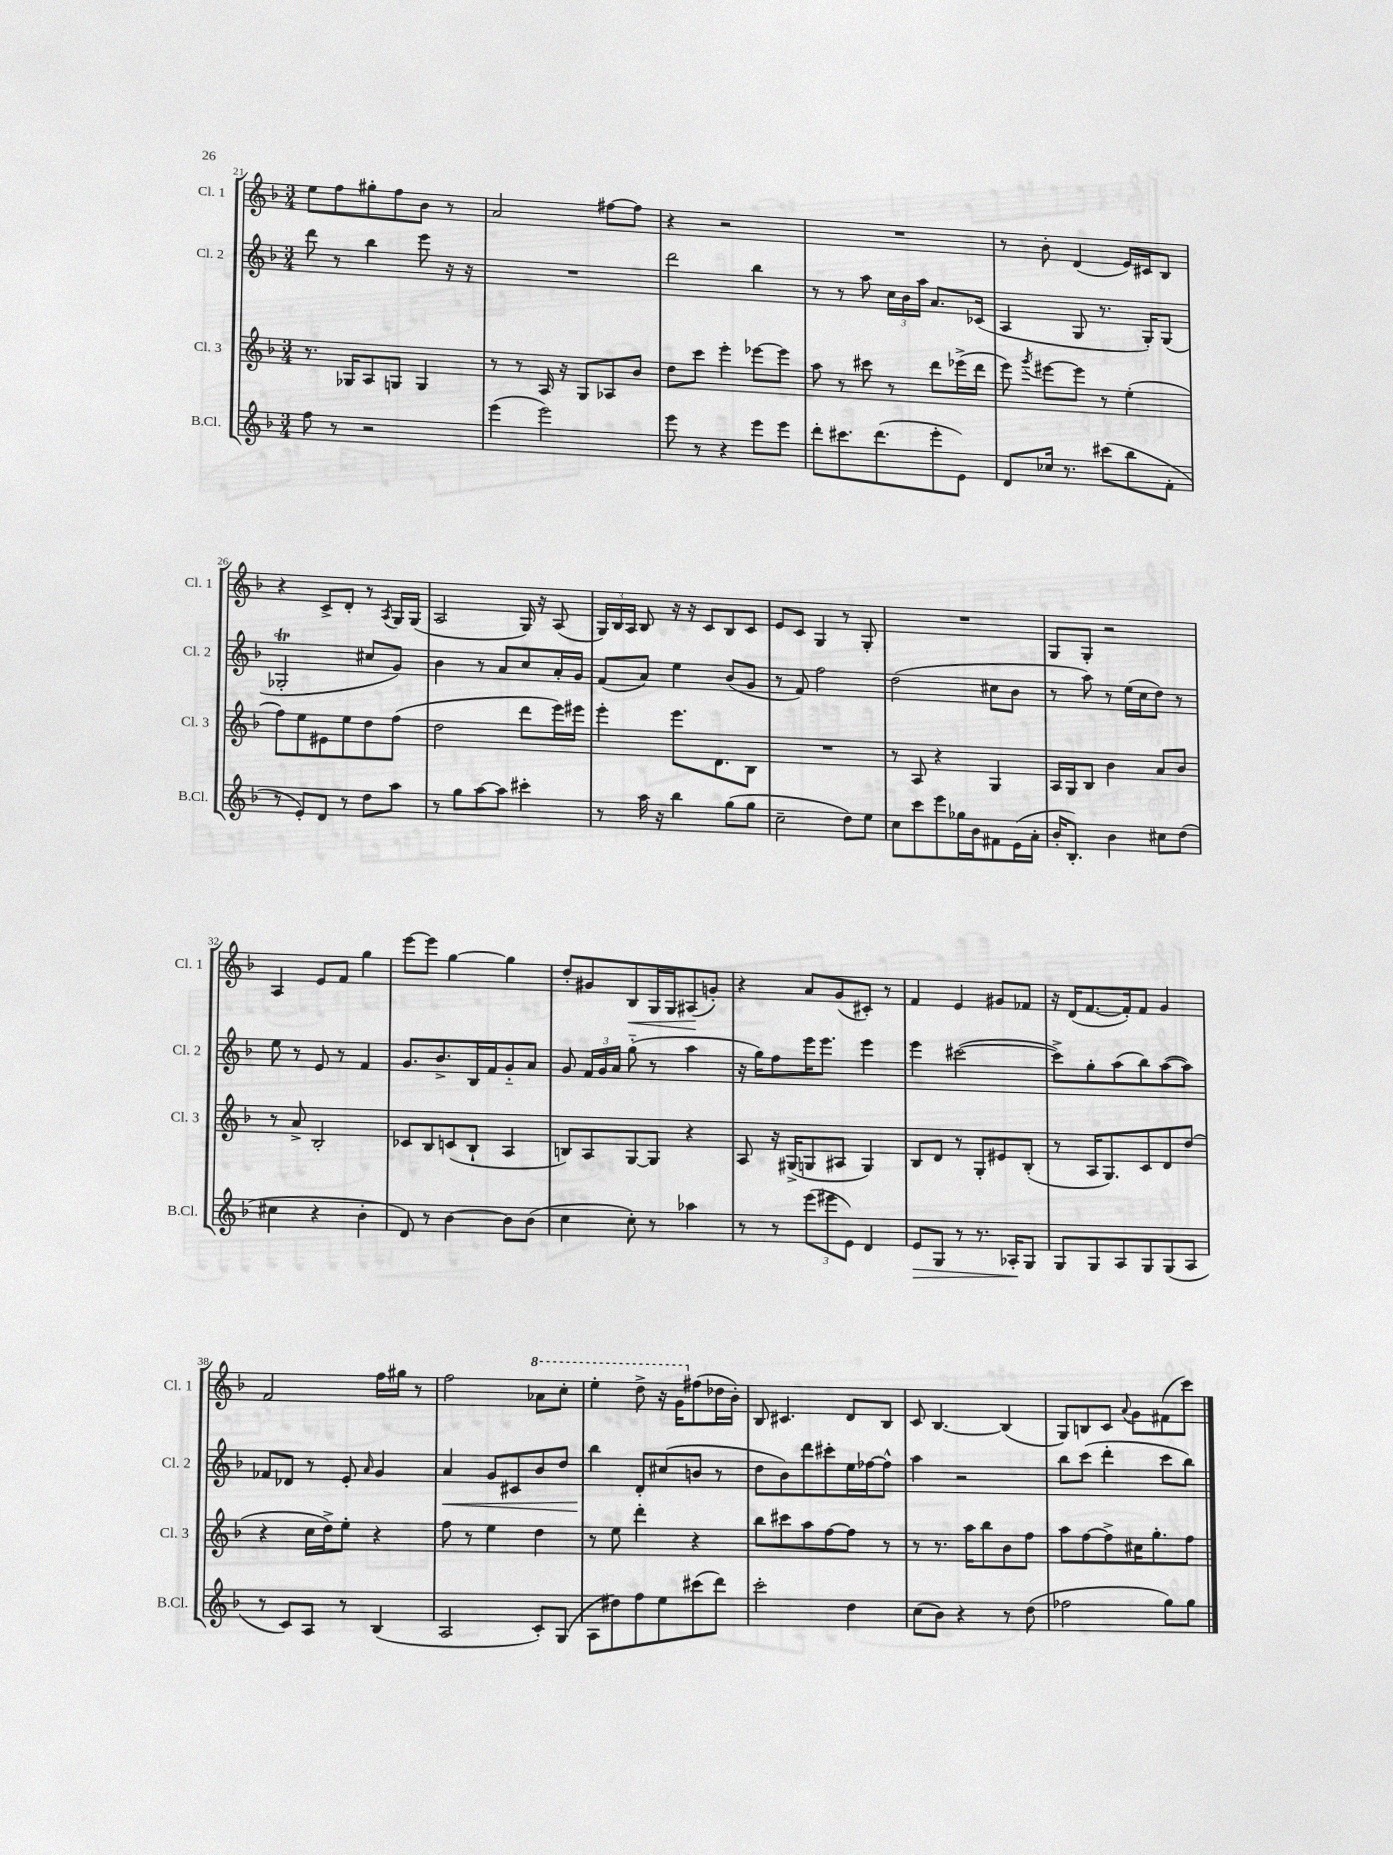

**kern	**dynam	**kern	**kern	**dynam	**kern	**dynam
*part4	*part4	*part3	*part2	*part2	*part1	*part1
*staff4	*staff4	*staff3	*staff2	*staff2	*staff1	*staff1
*I"B.Cl.	*	*I"Cl. 3	*I"Cl. 2	*	*I"Cl. 1	*
*I'B.Cl.	*	*I'Cl. 3	*I'Cl. 2	*	*I'Cl. 1	*
*clefG2	*	*clefG2	*clefG2	*	*clefG2	*
*k[b-]	*	*k[b-]	*k[b-]	*	*k[b-]	*
*M3/4	*	*M3/4	*M3/4	*	*M3/4	*
=21	=21	=21	=21	=21	=21	=21
8ff\	.	8.r	8ddd\	.	8ee\L	.
8r	.	.	8r	.	8ff\	.
.	.	16G-X/KL	.	.	.	.
2r	.	8A/	4bb-\	.	8gg#X'\	.
.	.	8Gn/J	.	.	8ff\	.
.	.	4G/	8eee\	.	8b-\J	.
.	.	.	16r	.	8r	.
.	.	.	16r	.	.	.
=22	=22	=22	=22	=22	=22	=22
(4eee\	.	8r	2.r	.	2a/	.
.	.	8r	.	.	.	.
2eee\)	.	16A/	.	.	.	.
.	.	16r	.	.	.	.
.	.	8G/L	.	.	.	.
.	.	8A-X/	.	.	[8ff#X\L	.
.	.	8b-/J	.	.	8ff#\J]	.
=23	=23	=23	=23	=23	=23	=23
8eee\	.	8dd\L	2ddd\	.	4r	.
8r	.	8ccc\J	.	.	.	.
4r	.	4eee'\	.	.	2r	.
8eee\L	.	[8eee-X\L	4bb-\	.	.	.
8eee\J	.	8eee-\J]	.	.	.	.
=24	=24	=24	=24	=24	=24	=24
8ddd'\L	.	8aa\	8r	.	2.r	.
8.ccc#X\	.	8r	8r	.	.	.
.	.	8ccc#X\	8aa\	.	.	.
(8.ddd\	.	.	.	.	.	.
.	.	8r	24cc\LL	.	.	.
.	.	.	24b-\	.	.	.
.	.	.	24aa\JJ	.	.	.
8eee'\	.	8ddd\L	8.a/L	.	.	.
8e\J)	.	(16eee-X^\L	.	.	.	.
.	.	16ddd\JJ	(16c-X/Jk	.	.	.
=25	=25	=25	=25	=25	=25	=25
8d/L	.	8eee\)	4A/	.	8r	.
.	.	8qggg/	.	.	.	.
16cc-X/Jk	.	[8eee#X\L	.	.	8b-'\	.
8.r	.	.	.	.	.	.
.	.	8eee#\J]	8G/	.	(4d/	.
(8ccc#X\L	.	8r	8.r	.	.	.
8bb-\	.	(4ee'\	.	.	16e/LL)	.
.	.	.	16G'/KL)	.	16c#X/J	.
8f'\J	.	.	(8G/J	.	8B-/J	.
!!LO:LB:g=z
=26	=26	=26	=26	=26	=26	=26
8r	.	8ff\L)	2G-XT'/	.	4r	.
8e'/L)	.	8ee\	.	.	.	.
8d/J	.	8e#X\	.	.	8c^/L	.
8r	.	8ee\	.	.	8d'/J	.
8dd\L	.	8dd\	8cc#X/L	.	8r	.
.	.	.	.	.	8qA/	.
8aa\J	.	(8ff\J	8g/J)	.	16G/LL	.
.	.	.	.	.	(16G/JJ	.
=27	=27	=27	=27	=27	=27	=27
8r	.	2dd\	4b-\	.	2A/	.
8gg\L	.	.	.	.	.	.
[8aa\	.	.	8r	.	.	.
8aa\J]	.	.	8a/L	.	.	.
4ccc#X'\	.	8ddd\L	8cc/	.	16G/)	.
.	.	.	.	.	16r	.
.	.	16eee\L)	16a'/L	.	(8A/	.
.	.	16eee#X\JJ	16g/JJ	.	.	.
=28	=28	=28	=28	=28	=28	=28
8r	.	4eee'\	(8f/L	.	24G/LL)	.
.	.	.	.	.	24B-/	.
.	.	.	.	.	24A/JJ	.
16aa\	.	.	8a/J)	.	8B-/	.
16r	.	.	.	.	.	.
4bb-\	.	8.eee\L	4ee\	.	16r	.
.	.	.	.	.	16r	.
.	.	.	.	.	8c/L	.
.	.	8.d\	.	.	.	.
(8gg\L	.	.	(8b-/L	.	8B-/	.
8gg\J	.	8B-\J	8g/J	.	8c/J	.
=29	=29	=29	=29	=29	=29	=29
2cc~\	.	2.r	8r	.	8e/L	.
.	.	.	8f/)	.	8c/J	.
.	.	.	2ff\	.	4G/	.
8dd\L)	.	.	.	.	8r	.
8ee\J	.	.	.	.	8G'/	.
=30	=30	=30	=30	=30	=30	=30
8cc\L	.	8r	(2dd\	.	2.r	.
8ccc\	.	8A/	.	.	.	.
8eee\	.	4r	.	.	.	.
16gg-X\L	.	.	.	.	.	.
16b-\J	.	.	.	.	.	.
8f#X\	.	4G/	8cc#X\L	.	.	.
(16e\L	.	.	8b-\J	.	.	.
16a'\JJ	.	.	.	.	.	.
=31	=31	=31	=31	=31	=31	=31
16b-'/KL	.	16A/LL	8r	.	8G/L	.
8.B-'/J)	.	16G/J	.	.	.	.
.	.	8B-/J	8aa\)	.	8G'/J	.
4b-\	.	4b-\	8r	.	2r	.
.	.	.	(16ee\LL	.	.	.
.	.	.	16cc\J	.	.	.
8cc#X\L	.	8a/L	8dd\J)	.	.	.
(8dd\J	.	8b-/J	8r	.	.	.
!!LO:LB:g=z
=32	=32	=32	=32	=32	=32	=32
4cc#X\	.	8r	8ee\	.	4A/	.
.	.	8a^/	8r	.	.	.
4r	.	2B-'/	8e/	.	8e/L	.
.	.	.	8r	.	8f/J	.
4b-'\	.	.	4f/	.	4gg\	.
=33	=33	=33	=33	=33	=33	=33
8d/)	.	8c-X/L	8.g/L	.	[8eee\L	.
8r	.	8B-/	.	.	8eee\J]	.
.	.	.	8.b-^/	.	.	.
[4b-\	.	(8cn/	.	.	[4gg\	.
.	.	8B-`/J	16B-/L	.	.	.
.	.	.	16f/J	.	.	.
8b-\L]	.	4A/	8g/	.	4gg\]	.
(8b-\J	.	.	8a/J	.	.	.
=34	=34	=34	=34	=34	=34	=34
4cc\	.	8Bn/L)	8g/	.	8dd'/L	.
.	.	8A/	24f/LL	.	8g#X/	.
.	.	.	24g/	.	.	.
.	.	.	24a/JJ	.	.	.
!	!	!	!	!	!	!LO:HP:b
8cc'\)	.	[8G/	(8gg\	.	8B-/	<
8r	.	8G/J]	8r	.	16G/L	.
.	.	.	.	.	16G/J	.
4aa-X\	.	4r	4aa\	.	(8A#X/	.
.	.	.	.	.	8gn'/J)	[
=35	=35	=35	=35	=35	=35	=35
8r	.	8A/	16r	.	4r	.
.	.	.	16gg\KL)	.	.	.
8r	.	16r	8ff\	.	.	.
.	.	(16G#X^/KL	.	.	.	.
(12eee\L	.	8Gn/	16eee\K	.	8a/L	.
.	.	.	8.eee\J	.	.	.
12eee#X\	.	.	.	.	.	.
.	.	8A#X/J	.	.	(8g/	.
12e\J)	.	.	.	.	.	.
4d/	.	4G/)	4eee\	.	8c#X'/J)	.
.	.	.	.	.	8r	.
=36	=36	=36	=36	=36	=36	=36
!	!LO:HP:b	!	!	!	!	!
8e/L	>	8B-/L	4eee\	.	4f/	.
8G/J	.	8d/J	.	.	.	.
8r	.	8r	([2ccc#X\	.	4e/	.
8.r	.	8G'/L	.	.	.	.
.	.	8e#X/	.	.	8g#X/L	.
16A-X'/KL	.	.	.	.	.	.
8G/J	]	(8B-'/J	.	.	8f-X/J	.
=37	=37	=37	=37	=37	=37	=37
8G/L	.	8r	8ccc#^\L])	.	16r	.
.	.	.	.	.	(16d/KL	.
8G/	.	16A/KL	8gg'\	.	[8.f/	.
.	.	8.G/)	.	.	.	.
8A/	.	.	(8aa\	.	.	.
.	.	.	.	.	16f'/k])	.
8G/	.	8c/	8bb-\)	.	8f/J	.
(8G/	.	8d/	([8aa\	.	4g/	.
8A/J	.	(8dd/J	8aa\J])	.	.	.
!!LO:LB:g=z
=38	=38	=38	=38	=38	=38	=38
8r	.	4r	8f-X/L	.	2f/	.
8c/L)	.	.	8d-X/J	.	.	.
8A/J	.	16cc\LL	8r	.	.	.
.	.	16dd^\J)	.	.	.	.
8r	.	8ee'\J	8e'/	.	.	.
.	.	.	16qqa/	.	.	.
(4B-/	.	4r	4g/	.	16ff\LL	.
.	.	.	.	.	16gg#X\JJ	.
.	.	.	.	.	8r	.
=39	=39	=39	=39	=39	=39	=39
!	!	!	!	!LO:HP:b	!	!
2A/	.	8ff\	4a/	<	2ff\	.
.	.	8r	.	.	.	.
.	.	4ee\	8g/L	.	.	.
.	.	.	8c#X/	.	.	.
*	*	*	*	*	*8va	*
8c'/L)	.	4dd\	8b-/	.	8aa-X\L	.
(8G/J	.	.	8dd/J	.	8ccc'\J	.
=40	=40	=40	=40	=40	=40	=40
8A\L	.	8r	4bb-\	.	4eee'\	.
8dd#X\)	.	8ee\	.	.	.	.
8ff\	.	4ddd'\	8d'/L	[	8ddd^\	.
8ee\	.	.	(8cc#X/	.	16r	.
.	.	.	.	.	16gg\KL	.
*	*	*	*	*	*X8va	*
(8ccc#X\	.	4r	8bn/J	.	(8ff#X\	.
8ddd\J)	.	.	8r	.	16dd-X\L	.
.	.	.	.	.	16b-'\JJ)	.
=41	=41	=41	=41	=41	=41	=41
2ccc'\	.	8bb-\L	8dd\L	.	8B-/	.
.	.	8ccc#X\	8b-\)	.	4.c#X/	.
.	.	8aa\	8ddd\	.	.	.
.	.	[8ff\	8ccc#X'\	.	.	.
4dd\	.	8ff\J]	16ee\L	.	8d/L	.
.	.	.	[16ff-X\J	.	.	.
.	.	8r	8ff-^^\J]	.	8B-/J	.
=42	=42	=42	=42	=42	=42	=42
(8cc\L	.	8r	4aa\	.	8c/	.
8b-\J)	.	8.r	.	.	[4.B-/	.
4r	.	.	2r	.	.	.
.	.	16aa\KL	.	.	.	.
.	.	8bb-\	.	.	.	.
8r	.	8b-\	.	.	(4B-/]	.
(8dd\	.	8ff\J	.	.	.	.
=43	=43	=43	=43	=43	=43	=43
2ff-X\	.	8aa\L	8bb-\L	.	8G/L)	.
.	.	[8ff\	(8ccc\J	.	8Bn/	.
.	.	8ff^\]	4ddd'\	.	8c/J	.
.	.	.	.	.	8qqa/	.
.	.	16cc#X\K	.	.	8g\L	.
.	.	8.gg'\	.	.	.	.
8gg\L)	.	.	8ccc\L	.	(8f#X\	.
8gg\J	.	8ff\J	8bb-\J)	.	8ccc\J)	.
==	==	==	==	==	==	==
*-	*-	*-	*-	*-	*-	*-
